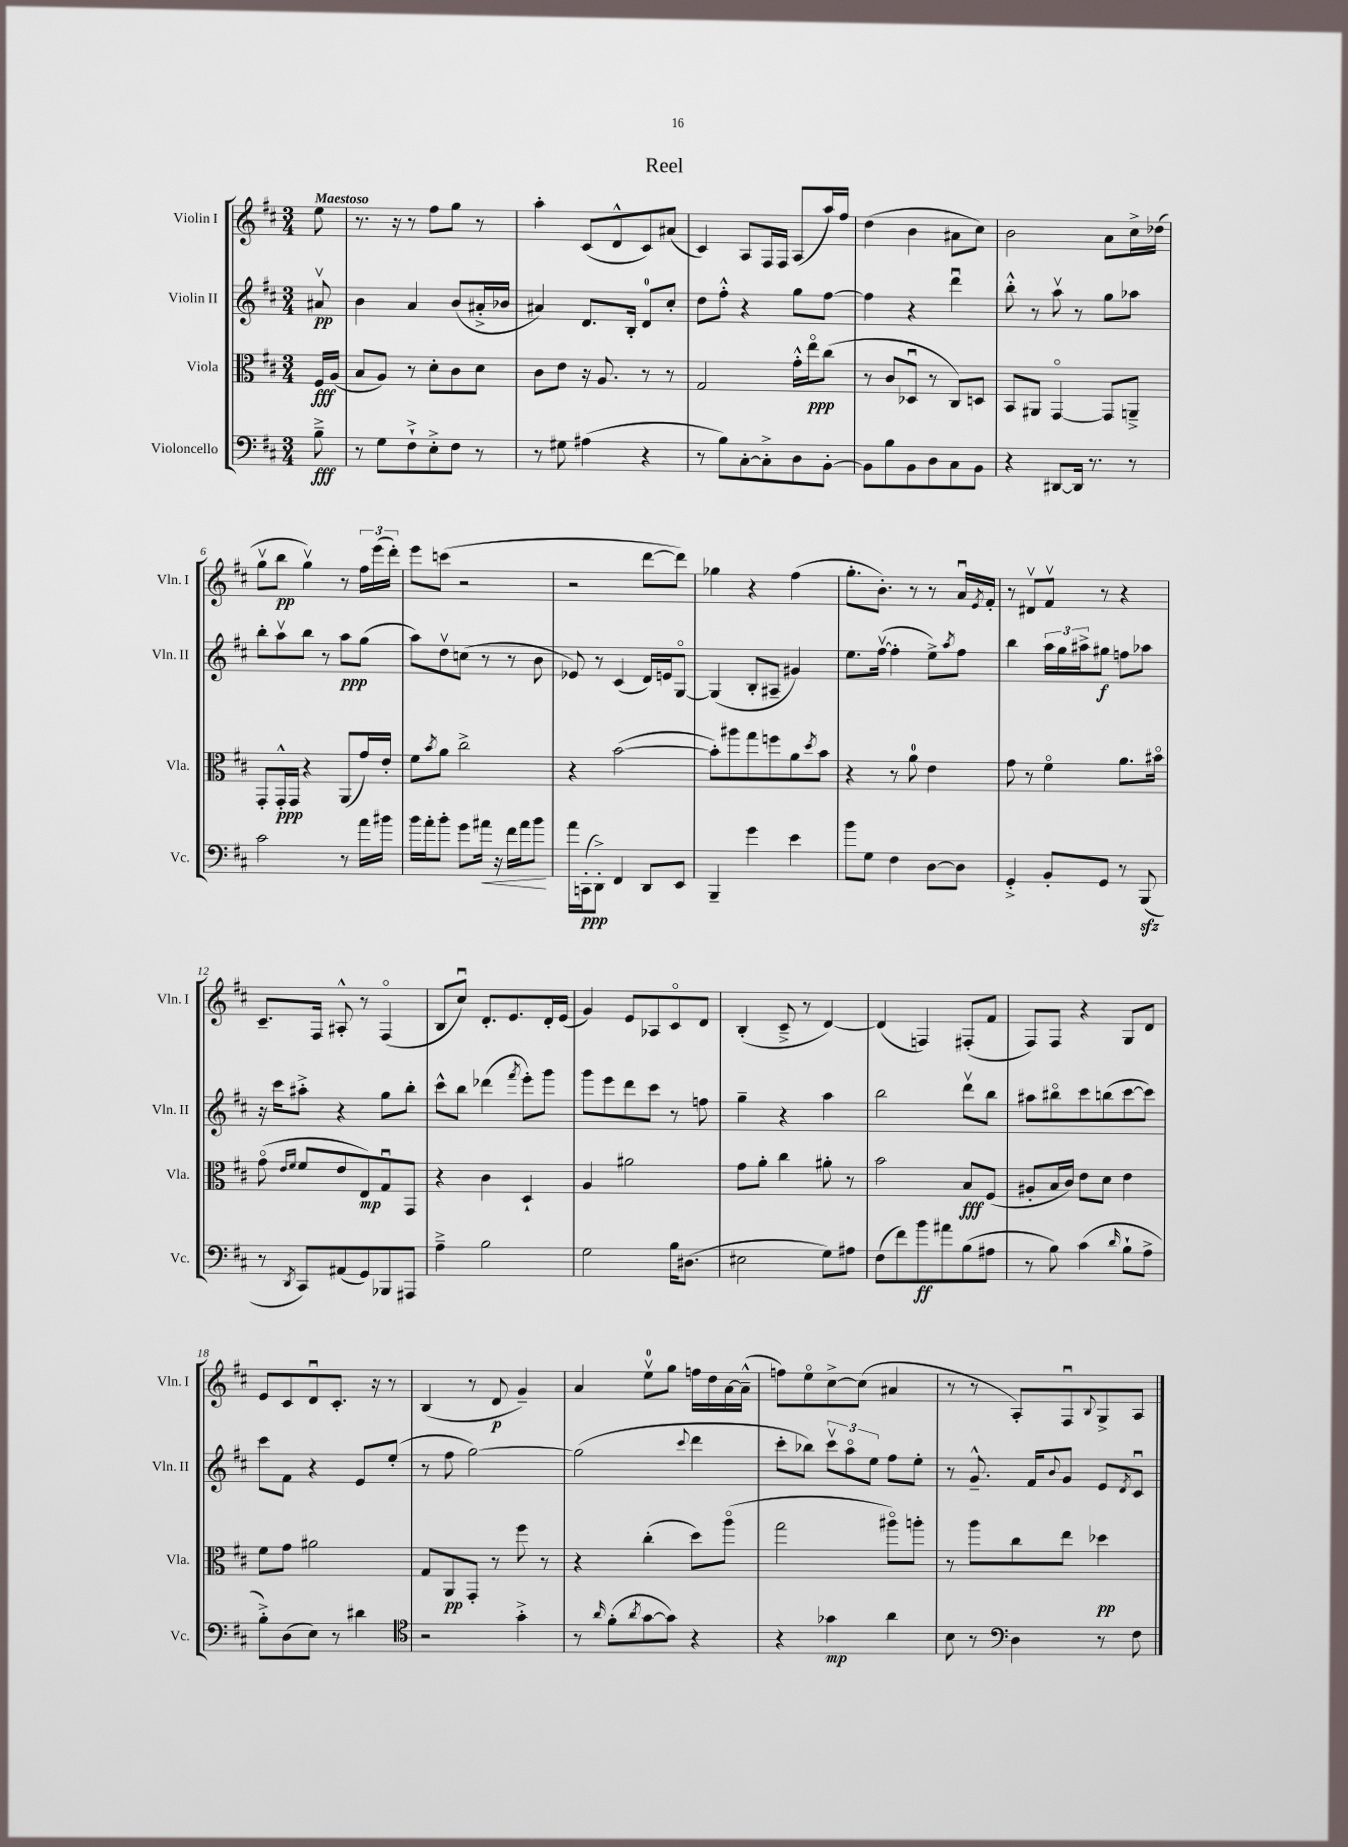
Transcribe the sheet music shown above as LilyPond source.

\header { title = "Reel" }
<<
\new StaffGroup <<
\new Staff = "s0" \with { instrumentName = "Violin I" shortInstrumentName = "Vln. I" } {
    \clef treble \key d \major \numericTimeSignature \time 3/4 \partial 8 \tempo "Maestoso"
    e''8 |
    r8. r16 r8 fis''8 g''8 r8 |
    a''4-. cis'8( d'8-^ cis'8) ais'8( |
    cis'4) a8 fis16 fis16 a8( a''16) fis''16 |
    d''4( b'4 ais'8 cis''8) |
    b'2 a'8 cis''16-> des''16( |
    g''8\upbow b''8\pp g''4\upbow) r8 \tuplet 3/2 { fis''16 e'''16( d'''16-.) } |
    e'''8 c'''8( r2 |
    r2 d'''8~ d'''8) |
    ges''4 r4 fis''4( |
    g''8.-. b'8.-.) r8 r8 a'16\downbow \acciaccatura { e'8 } fis'16-. |
    r8 dis'8\upbow fis'8\upbow r8 r4 |
    cis'8.-- fis16 ais8-.-^ r8 fis4\flageolet( |
    b8 cis''8\downbow) d'8.-. e'8. d'16-. e'16( |
    g'4) e'8 aes8 cis'8\flageolet d'8 |
    b4-.( cis'8---> r8 d'4~) |
    d'4( f4) fis8-.( fis'8 |
    fis8) fis8 r4 g8 d'8 |
    e'8 cis'8 d'8\downbow cis'8.-. r16 r8 |
    b4( r8 d'8\p g'4--) |
    a'4 e''8-0\upbow g''8 f''16 d''16 a'16~ a'16---^( |
    f''8) e''8\flageolet cis''8~-> cis''8( ais'4 |
    r8 r8 a8-.) fis8\downbow \appoggiatura { b8 } g8-> a8 \bar "|." |
}
\new Staff = "s1" \with { instrumentName = "Violin II" shortInstrumentName = "Vln. II" } {
    \clef treble \key d \major \numericTimeSignature \time 3/4 \partial 8
    ais'8\upbow\pp |
    b'4 a'4 b'8( ais'16-.-> bes'16 |
    ais'4) d'8. b16-. d'8-0 cis''8-. |
    d''8 fis''8-.-^ r4 g''8 fis''8~ |
    fis''4 r4 d'''4\downbow |
    b''8-.-^ r8 a''8\upbow r8 g''8 aes''8 |
    b''8-. a''8\upbow b''8 r8 a''8\ppp g''8( |
    a''8) d''8\upbow c''8( r8 r8 b'8 |
    ees'8) r8 cis'4( d'16) e'16 g8~\flageolet |
    g4( b8-. ais8-- gis'4) |
    e''8. fis''16~\upbow( fis''4-. e''8->) \acciaccatura { a''8 } fis''8 |
    b''4 \tuplet 3/2 { a''16 g''16 ais''16-> } gis''8\f f''8 aes''8 |
    r16 cis'''16 ais''8-.-> r4 g''8 b''8-. |
    cis'''8-^ b''8 des'''4( \acciaccatura { fis'''8 } e'''8-.) g'''8 |
    g'''8 e'''8 d'''8 cis'''8 r8 f''8 |
    g''4-- r4 a''4 |
    b''2 d'''8\upbow b''8 |
    ais''8 bis''8\flageolet cis'''8 b''8( cis'''8~ cis'''8) |
    cis'''8 fis'8 r4 e'8 e''8-.( |
    r8 fis''8 g''2~) |
    g''2( \appoggiatura { cis'''8 } d'''4 |
    cis'''8-. bes''8) \tuplet 3/2 { cis'''8\upbow a''8\flageolet e''8 } fis''8 e''8-. |
    r8 g'8.---^ fis'16 \appoggiatura { b'8 } g'8 e'8 \acciaccatura { d'8 } cis'8\downbow \bar "|." |
}
\new Staff = "s2" \with { instrumentName = "Viola" shortInstrumentName = "Vla." } {
    \clef alto \key d \major \numericTimeSignature \time 3/4 \partial 8
    fis16\fff a16( |
    b8 a8) r8 d'8-. cis'8 d'8 |
    cis'8 e'8 r16 a8. r8 r8 |
    g2 g'16-.-^ e''16\flageolet\ppp cis''8( |
    r8 cis'8 des8\downbow r8 cis8) d8 |
    b,8 ais,8 g,4~\flageolet g,8 a,8---> |
    g,8-. g,16-.-^\ppp g,16 r4 a,8( g'16) e'16-. |
    fis'8 \acciaccatura { b'8 } a'8 cis''2-> |
    r4 b'2~( |
    b'8-.) ais''8 g''8 f''8 a'8 \acciaccatura { d''8 } b'8 |
    r4 r8 a'8-0 e'4 |
    g'8 r8 fis'4\flageolet a'8. bis'16\flageolet |
    g'8\flageolet( \grace { e'16 fis'16 } fis'8 e'8 e8\mp) g8\downbow g,8 |
    r4 cis'4 d4-! |
    a4 ais'2 |
    g'8 a'8-. cis''4 ais'8-. r8 |
    b'2 b8\fff fis8( |
    ais8-. b16 cis'16) e'8 d'8 e'4 |
    fis'8 g'8 ais'2 |
    g8 a,8\pp g,8-. r8 fis''8 r8 |
    r4 cis''4-.( d''8) a''8\flageolet( |
    g''2 ais''8\flageolet) a''8-. |
    r8 a''8 cis''8 e''8 des''4\pp \bar "|." |
}
\new Staff = "s3" \with { instrumentName = "Violoncello" shortInstrumentName = "Vc." } {
    \clef bass \key d \major \numericTimeSignature \time 3/4 \partial 8
    b8--->\fff |
    r8 g8 fis8-!-> e8-.-> fis8 r8 |
    r8 gis8 ais4( r4 |
    r8 b8) cis8~-. cis8-.-> d8 b,8~-. |
    b,8 b8 b,8 d8 cis8 b,8 |
    r4 dis,8~ dis,16 r8. r8 |
    cis'2 r8 a'16 bis'16 |
    b'16 a'16-. b'8-. g'8 ais'16\< r16 fis'16 ais'16 b'8\! |
    a'16 c,16-.\ppp( d,8-.->) fis,4 d,8 e,8 |
    b,,4-- g'4 e'4 |
    b'8 g8 fis4 d8~ d8 |
    g,4-.-> b,8-. g,8 r8 b,,8\sfz( |
    r8 \acciaccatura { d,8 } cis,8) ais,8( g,8) bes,,8 ais,,8 |
    a4---> b2 |
    g2 b16 dis8.( |
    eis2 g8) ais8 |
    fis8( fis'8) b'8\ff ais'8 b8( ais8 |
    r8 b8) cis'4( \grace { d'16 } b8-! a8-> |
    b8-.->) d8( e8) r8 dis'4 |
    \clef tenor r2 g'4-.-> |
    r8 \grace { a'16 } fis'8-.( \acciaccatura { a'8 } g'8~ g'8) r4 |
    r4 ges'4\mp a'4 |
    b8 r8 \clef bass d4 r8 fis8 \bar "|." |
}
>>
>>
